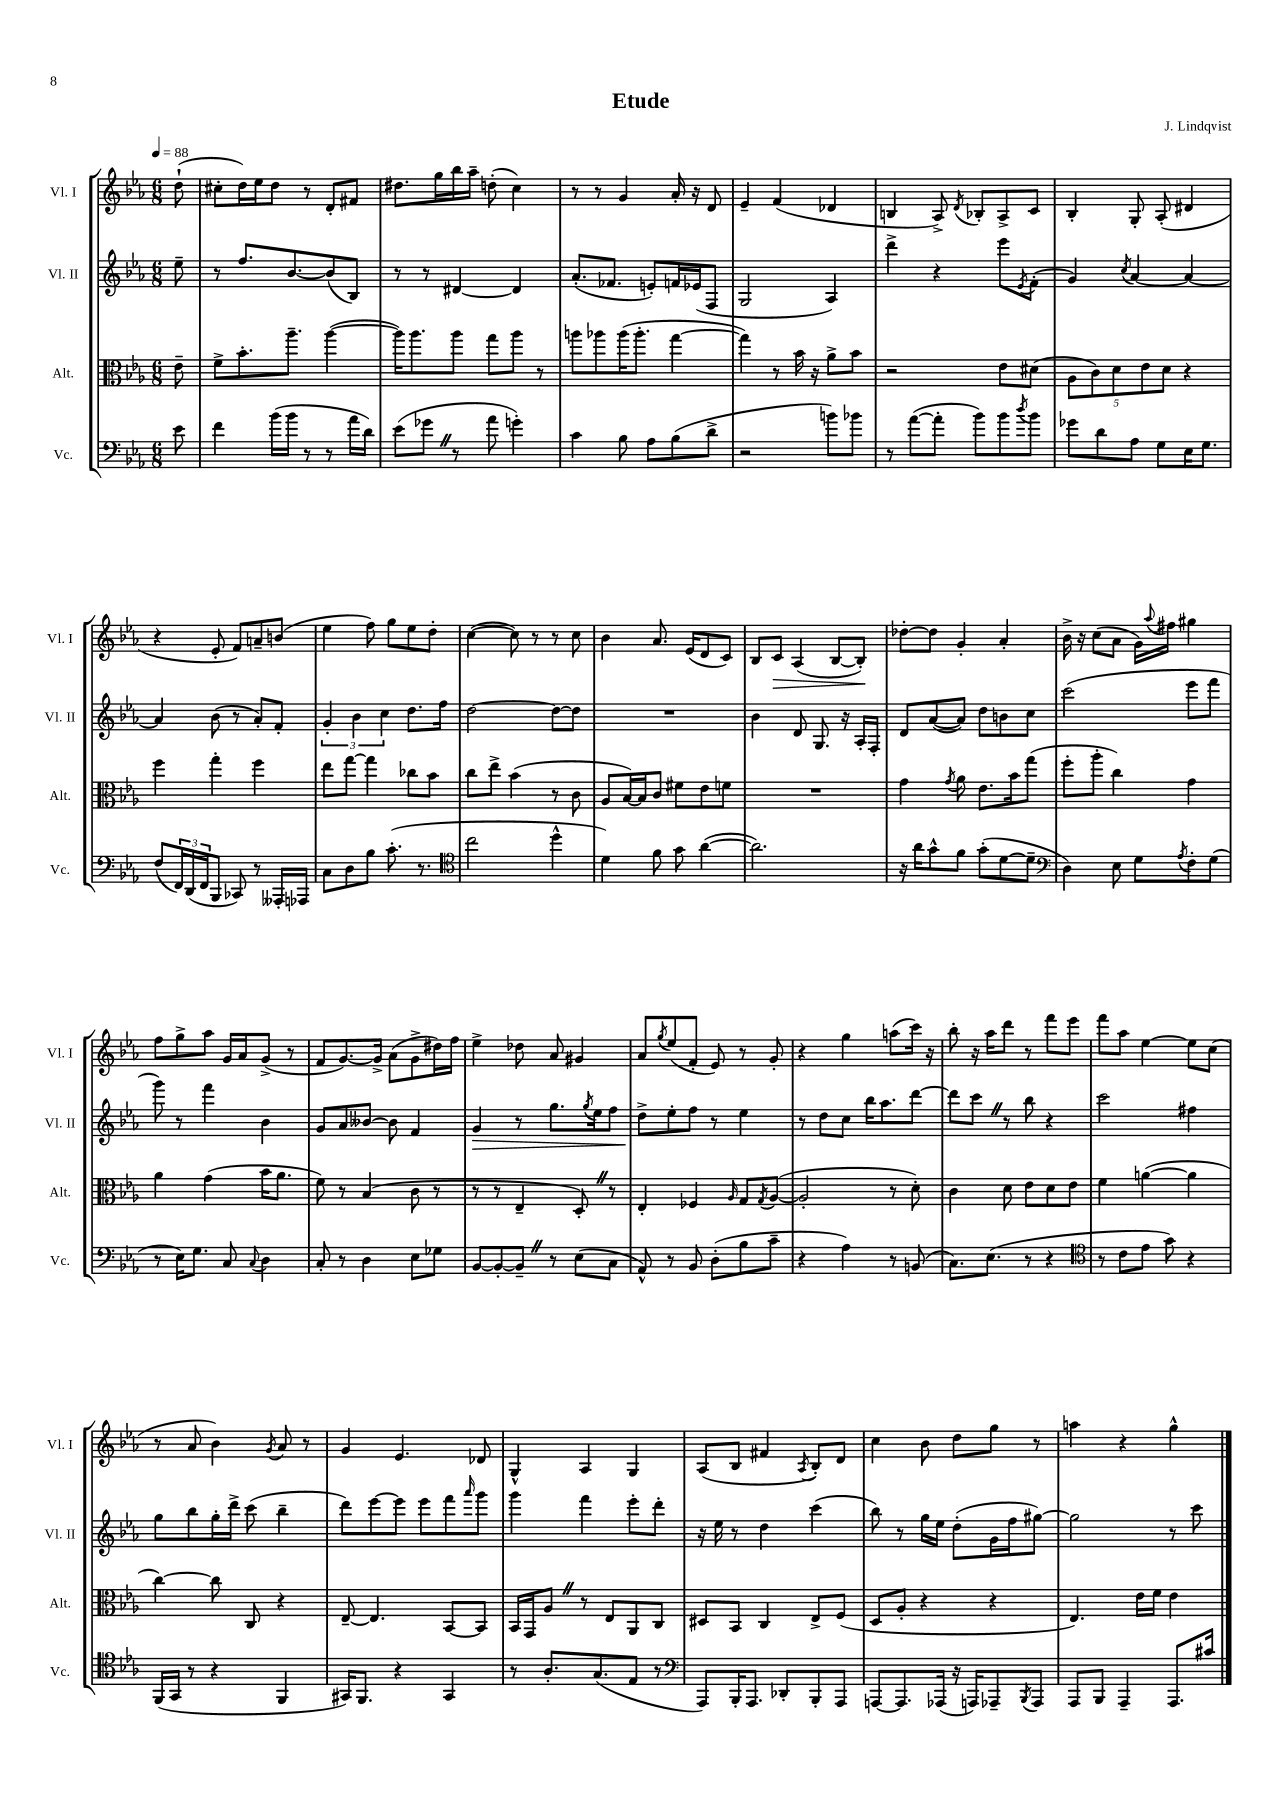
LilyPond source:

\header { title = "Etude" composer = "J. Lindqvist" }
<<
\new StaffGroup <<
\new Staff = "s0" \with { instrumentName = "Vl. I" shortInstrumentName = "Vl. I" } {
    \clef treble \key ees \major \numericTimeSignature \time 6/8 \partial 8 \tempo 4 = 88
    d''8-!( |
    cis''8-. d''16) ees''16 d''8 r8 d'8-. fis'8 |
    dis''8. g''16 bes''16 aes''16-- d''8-.( c''4) |
    r8 r8 g'4 aes'16-. r16 d'8 |
    ees'4-- f'4( des'4 |
    b4 aes8->) \acciaccatura { d'8 } bes8-. aes8-> c'8 |
    bes4-. g8-. aes8-.( dis'4 |
    r4 ees'8-. f'8) a'8-- b'8( |
    ees''4 f''8) g''8 ees''8 d''8-. |
    c''4~( c''8) r8 r8 c''8 |
    bes'4 aes'8. ees'16( d'8 c'8) |
    bes8 c'8\> aes4( bes8~ bes8-.\!) |
    des''8~-. des''8 g'4-. aes'4-. |
    bes'16-> r16 c''8( aes'8 g'16) \appoggiatura { aes''8 } fis''16 gis''4 |
    f''8 g''8-> aes''8 g'16 aes'16 g'8->( r8 |
    f'8 g'8.~) g'16-> aes'8( g'8-> dis''16) f''16 |
    ees''4-> des''8 aes'8 gis'4 |
    aes'8 \acciaccatura { g''8 } ees''8( f'8-. ees'8) r8 g'8-. |
    r4 g''4 a''8( c'''16) r16 |
    bes''8-. r16 aes''16 d'''8 r8 f'''8 ees'''8 |
    f'''8 aes''8 ees''4~ ees''8 c''8( |
    r8 aes'8 bes'4) \acciaccatura { g'8 } aes'8 r8 |
    g'4 ees'4. des'8 |
    g4-^ aes4 g4 |
    aes8( bes8 fis'4 \acciaccatura { aes8 } bes8-.) d'8 |
    c''4 bes'8 d''8 g''8 r8 |
    a''4 r4 g''4-^ \bar "|." |
}
\new Staff = "s1" \with { instrumentName = "Vl. II" shortInstrumentName = "Vl. II" } {
    \clef treble \key ees \major \numericTimeSignature \time 6/8 \partial 8
    ees''8-- |
    r8 f''8. bes'8.~ bes'8( bes8) |
    r8 r8 dis'4~ dis'4 |
    aes'8.-.( fes'8. e'8-.) f'16 ees'16( f8 |
    g2 aes4) |
    d'''4-> r4 ees'''8 \acciaccatura { ees'8 } f'8-.( |
    g'4) \acciaccatura { c''8 } aes'4~ aes'4~ |
    aes'4 bes'8( r8 aes'8-.) f'8-. |
    \tuplet 3/2 { g'4-. bes'4 c''4 } d''8. f''16 |
    d''2~ d''8~ d''8 |
    R2. |
    bes'4 d'8 g8. r16 aes16-. f16-. |
    d'8 aes'8~( aes'8) d''8 b'8 c''8 |
    c'''2( ees'''8 f'''8 |
    g'''8) r8 f'''4 bes'4 |
    g'8 aes'8 beses'8~ beses'8 f'4 |
    g'4\> r8 g''8. \acciaccatura { g''8 } ees''16 f''8 |
    d''8->\! ees''8-. f''8 r8 ees''4 |
    r8 d''8 c''8 bes''16 aes''8. d'''8~ |
    d'''8 c'''8 \once \override BreathingSign.text = \markup { \musicglyph "scripts.caesura.straight" } \breathe r8 bes''8 r4 |
    c'''2 fis''4 |
    g''8 bes''8 g''16-. d'''16-> c'''8( bes''4-- |
    d'''8) ees'''8~ ees'''8 ees'''8 f'''8 \grace { aes'''16 } g'''8 |
    g'''4 f'''4 ees'''8-. d'''8-. |
    r16 ees''16 r8 d''4 c'''4( |
    bes''8) r8 g''16 ees''16 d''8-.( g'16 f''16 gis''8~) |
    gis''2 r8 c'''8 \bar "|." |
}
\new Staff = "s2" \with { instrumentName = "Alt." shortInstrumentName = "Alt." } {
    \clef alto \key ees \major \numericTimeSignature \time 6/8 \partial 8
    ees'8-- |
    f'8-> bes'8.-. aes''8.-- aes''4~( |
    aes''16) aes''8. aes''8 g''8 aes''8 r8 |
    a''8 aes''8 aes''16( aes''8.-. g''4~ |
    g''4) r8 bes'16 r16 aes'8-> bes'8 |
    r2 ees'8 dis'8( |
    \tuplet 5/4 { aes8 c'8) d'8 ees'8 d'8 } r4 |
    f''4 g''4-. f''4 |
    ees''8 g''8~ g''4 ces''8 bes'8 |
    c''8 ees''8-> bes'4( r8 c'8 |
    aes8 bes16~) bes16 c'8 fis'8 ees'8 f'8 |
    R2. |
    g'4 \acciaccatura { g'8 } aes'8 ees'8. bes'16 g''8( |
    f''8-. aes''8-. c''4) g'4 |
    aes'4 g'4( bes'16 aes'8. |
    f'8) r8 bes4( c'8 r8 |
    r8 r8 ees4-- d8-.) \once \override BreathingSign.text = \markup { \musicglyph "scripts.caesura.straight" } \breathe r8 |
    ees4-. fes4 \grace { aes16 } g8 \acciaccatura { g8 } aes8~( |
    aes2-. r8 d'8-.) |
    c'4 d'8 ees'8 d'8 ees'8 |
    f'4 a'4~( a'4 |
    c''4~) c''8 c8 r4 |
    ees8~-- ees4. bes,8~ bes,8 |
    bes,16 g,16 aes8 \once \override BreathingSign.text = \markup { \musicglyph "scripts.caesura.straight" } \breathe r8 ees8 aes,8 c8 |
    dis8 bes,8 c4 ees8-> f8( |
    d8 aes8-. r4 r4 |
    ees4.) ees'16 f'16 ees'4 \bar "|." |
}
\new Staff = "s3" \with { instrumentName = "Vc." shortInstrumentName = "Vc." } {
    \clef bass \key ees \major \numericTimeSignature \time 6/8 \partial 8
    ees'8 |
    f'4 bes'16( bes'16 r8 r8 aes'16 d'16) |
    ees'8( ges'8 \once \override BreathingSign.text = \markup { \musicglyph "scripts.caesura.straight" } \breathe r8 aes'8 g'4-.) |
    c'4 bes8 aes8 bes8( d'8-> |
    r2 b'8) bes'8 |
    r8 aes'8~( aes'8-. bes'8) bes'8 \acciaccatura { d''8 } bes'8 |
    ges'8 d'8 aes8 g8 ees16 g8. |
    f8( \tuplet 3/2 { f,16) d,16( f,16 } bes,,8 ces,8) r8 aeses,,16-. aes,,16 |
    c8 d8 bes8 c'8.-.( r8. |
    \clef tenor c''2 d''4-^ |
    d'4) f'8 g'8 aes'4~( |
    aes'2.) |
    r16 aes'16 g'8-^ f'8 g'8-.( d'8~ d'8-- |
    \clef bass d4) ees8 g8 \acciaccatura { aes8 } f8-. g8( |
    r8 ees16) g8. c8 \appoggiatura { c8 } d4 |
    c8-. r8 d4 ees8 ges8 |
    bes,8~ bes,8~-. bes,8-- \once \override BreathingSign.text = \markup { \musicglyph "scripts.caesura.straight" } \breathe r8 ees8( c8 |
    aes,8-^) r8 bes,8 d8-.( bes8 c'8-- |
    r4 aes4) r8 b,8( |
    c8.) ees8.( r8 r4 |
    \clef tenor r8 c'8 ees'8 g'8) r4 |
    f,16( g,16 r8 r4 f,4 |
    gis,16) f,8. r4 gis,4 |
    r8 aes8.-. g8.( ees8 r8 |
    \clef bass aes,,8) bes,,16-. aes,,8. des,8-. bes,,8-. aes,,8 |
    a,,8~ a,,8. aes,,16( r16 a,,16) aes,,8-- \acciaccatura { bes,,8 } aes,,8 |
    aes,,8 bes,,8 aes,,4-- aes,,8. cis'16 \bar "|." |
}
>>
>>
\layout { \context { \Score \remove "Bar_number_engraver" } }
